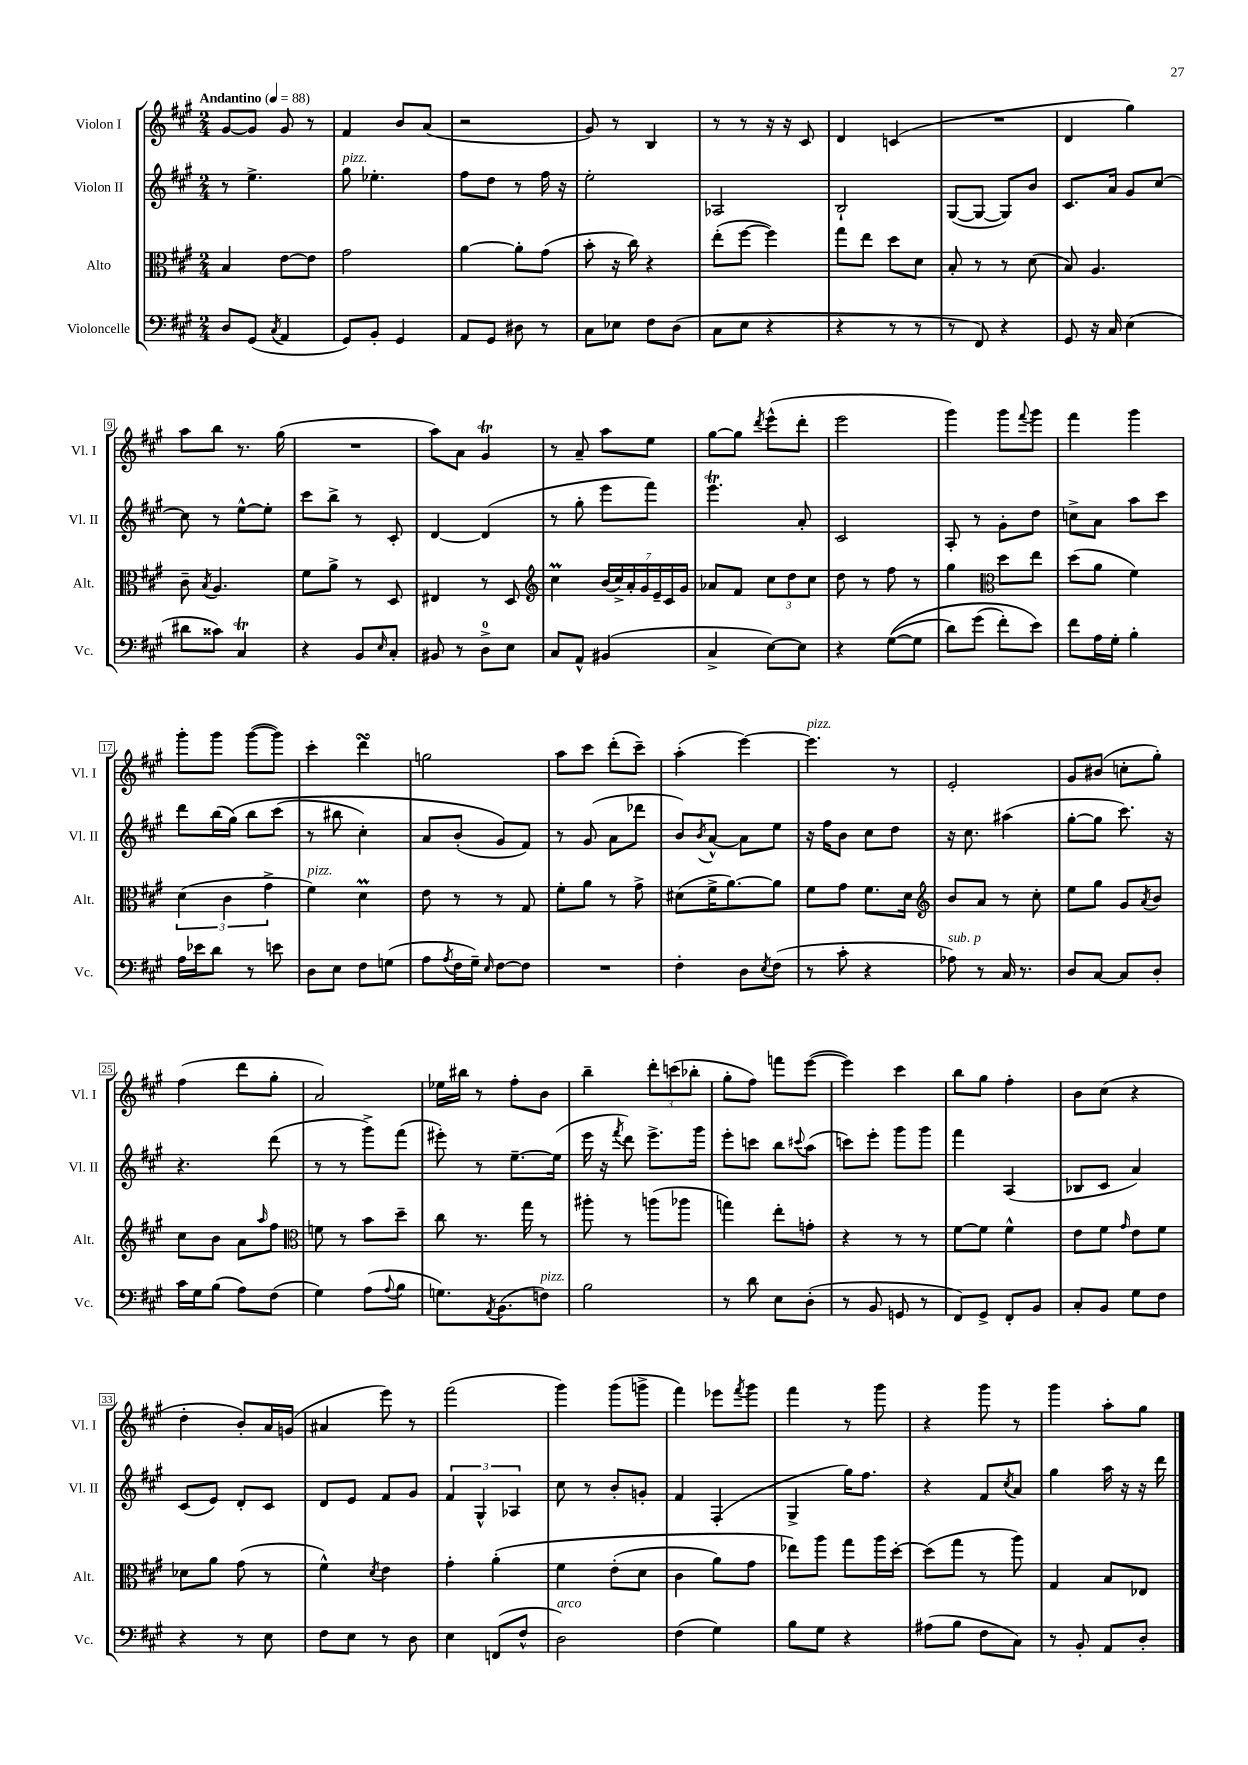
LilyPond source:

<<
\new StaffGroup <<
\new Staff = "s0" \with { instrumentName = "Violon I" shortInstrumentName = "Vl. I" } {
    \clef treble \key a \major \numericTimeSignature \time 2/4 \tempo "Andantino" 4 = 88
    gis'8~ gis'8 gis'8 r8 |
    fis'4 b'8 a'8( |
    r2 |
    gis'8) r8 b4 |
    r8 r8 r16 r16 cis'8 |
    d'4 c'4( |
    R2 |
    d'4 gis''4) |
    a''8 b''8 r8. gis''16( |
    R2 |
    a''8) a'8 gis'4\trill |
    r8 a'8-- a''8 e''8 |
    gis''8~ gis''8 \acciaccatura { d'''8 } e'''8-^( d'''8-. |
    e'''2 |
    gis'''4) gis'''8 \appoggiatura { fis'''8 } gis'''8 |
    fis'''4 gis'''4 |
    gis'''8-. gis'''8 gis'''8~( gis'''8) |
    cis'''4-. d'''4\turn |
    g''2 |
    a''8 cis'''8 d'''8-.( cis'''8--) |
    a''4-.( e'''4~) |
    e'''4.^\markup { \italic "pizz." } r8 |
    e'2-. |
    gis'8 bis'8( c''8-. gis''8-.) |
    fis''4( d'''8 gis''8-. |
    a'2) |
    ees''16 bis''16 r8 fis''8-. b'8 |
    b''4-- \tuplet 3/2 { d'''8-. c'''8( bes''8-. } |
    gis''8-. fis''8) f'''8 e'''8~( |
    e'''4) cis'''4 |
    b''8 gis''8 fis''4-. |
    b'8 cis''8( r4 |
    d''4-. b'8-.) a'16 g'16( |
    ais'4 e'''8) r8 |
    fis'''2( |
    gis'''4) gis'''8( g'''8-> |
    fis'''4) ees'''8 \acciaccatura { fis'''8 } gis'''8 |
    fis'''4 r8 gis'''8 |
    r4 gis'''8 r8 |
    gis'''4 a''8-. gis''8 \bar "|." |
}
\new Staff = "s1" \with { instrumentName = "Violon II" shortInstrumentName = "Vl. II" } {
    \clef treble \key a \major \numericTimeSignature \time 2/4
    r8 e''4.-> |
    gis''8^\markup { \italic "pizz." } ees''4.-. |
    fis''8 d''8 r8 fis''16 r16 |
    e''2-. |
    aes2 |
    b2-! |
    gis8~( gis8~ gis8) b'8 |
    cis'8. a'16 gis'8 cis''8~ |
    cis''8 r8 e''8~-^ e''8-. |
    cis'''8 b''8-> r8 cis'8-. |
    d'4~ d'4( |
    r8 gis''8-. e'''8 fis'''8) |
    e'''4.\trill a'8-. |
    cis'2 |
    a8-. r8 gis'8-. d''8 |
    c''8-> a'8 a''8 cis'''8 |
    d'''8 b''16( gis''16)\( b''8 cis'''8( |
    r8 bis''8 cis''4-.) |
    a'8 b'8-.( gis'8\) fis'8) |
    r8 gis'8( a'8 des'''8 |
    b'8) \acciaccatura { b'8 } a'8~-^ a'8 e''8 |
    r16 fis''16 b'8 cis''8 d''8 |
    r16 cis''8. ais''4( |
    gis''8~-. gis''8 cis'''8.) r16 |
    r4. d'''8( |
    r8 r8 gis'''8->) fis'''8( |
    eis'''8-.) r8 e''8.~-- e''16( |
    e'''16 r16 \acciaccatura { fis'''8 } d'''8) e'''8.-> gis'''16 |
    e'''8-. c'''8 b''8 \appoggiatura { cis'''8 } a''8( |
    c'''8) e'''8-. gis'''8 gis'''8 |
    fis'''4 a4( |
    bes8 cis'8 a'4) |
    cis'8( e'8) d'8-. cis'8 |
    d'8 e'8 fis'8 gis'8 |
    \tuplet 3/2 { fis'4 gis4-^ aes4 } |
    cis''8 r8 b'8-. g'8-. |
    fis'4 fis4-.( |
    gis4-> gis''16) fis''8. |
    r4 fis'8 \acciaccatura { cis''8 } a'8 |
    gis''4 a''16 r16 r16 d'''16 \bar "|." |
}
\new Staff = "s2" \with { instrumentName = "Alto" shortInstrumentName = "Alt." } {
    \clef alto \key a \major \numericTimeSignature \time 2/4
    b4 e'8~ e'8 |
    gis'2 |
    a'4~ a'8-. gis'8( |
    b'8-. r16 cis''16) r4 |
    e''8-.( fis''8~ fis''4) |
    gis''8 e''8 d''8 d'8 |
    b8-. r8 r8 d'8( |
    b8) a4. |
    cis'8-- \acciaccatura { b8 } a4. |
    fis'8 a'8-> r8 d8 |
    eis4 r8 d8 |
    \clef treble cis''4\prall \tuplet 7/4 { b'16( cis''16->) a'16-. gis'16 e'16-- cis'16 gis'16 } |
    aes'8 fis'8 \tuplet 3/2 { cis''8 d''8 cis''8 } |
    d''8 r8 fis''8 r8 |
    gis''4 \clef alto d''8 e''8 |
    d''8( a'8 fis'4) |
    \tuplet 3/2 { d'4( cis'4 gis'4-> } |
    fis'4^\markup { \italic "pizz." }) d'4\prall |
    e'8 r8 r8 gis8 |
    fis'8-. a'8 r8 gis'8-> |
    dis'8( fis'16-> a'8.~) a'8 |
    fis'8 gis'8 fis'8. d'16 |
    \clef treble b'8 a'8 r8 cis''8-. |
    e''8 gis''8 gis'8 \acciaccatura { a'8 } b'8 |
    cis''8 b'8 a'8 \grace { a''16 } fis''8 |
    \clef alto f'8 r8 b'8 d''8-- |
    cis''8 r8. gis''16 r8 |
    ais''8-. r8 a''8( aes''8 |
    g''4) e''8-. g'8-. |
    r4 r8 r8 |
    fis'8~ fis'8 fis'4-^ |
    e'8 fis'8 \grace { gis'16 } e'8 fis'8 |
    des'8 a'8 gis'8( r8 |
    fis'4-^) \acciaccatura { d'8 } e'4 |
    gis'4-. a'4-.\( |
    fis'4 e'8-.( d'8 |
    cis'4 a'8) gis'8 |
    ees''8\) a''8 gis''8 a''16 d''16~-. |
    d''8( gis''8 r8 a''8) |
    gis4 b8 ees8 \bar "|." |
}
\new Staff = "s3" \with { instrumentName = "Violoncelle" shortInstrumentName = "Vc." } {
    \clef bass \key a \major \numericTimeSignature \time 2/4
    d8 gis,8( \acciaccatura { cis8 } a,4 |
    gis,8) b,8-. gis,4 |
    a,8 gis,8 dis8 r8 |
    cis8 ees8 fis8 d8( |
    cis8 e8 r4 |
    r4 r8 r8 |
    r8 fis,8) r4 |
    gis,8 r16 cis16 e4( |
    dis'8 cisis'8) cis4\trill |
    r4 b,8 \grace { e16 } cis8-. |
    bis,8 r8 d8-0-> e8 |
    cis8 a,8-^ bis,4( |
    cis4-> e8~) e8 |
    r4 gis8~(\( gis8 |
    d'8) gis'8( fis'8-.) e'8\) |
    fis'8 a16 gis16-. b4-. |
    a16 ees'16 d'8 r8 e'8 |
    d8 e8 fis8 g8( |
    a8 \acciaccatura { a8 } fis16 gis16--) \grace { e16 } fis8~ fis8 |
    R2 |
    fis4-. d8 \acciaccatura { e8 } fis8( |
    r8 cis'8-. r4 |
    aes8^\markup { \italic "sub. p" }) r8 cis16 r8. |
    d8 cis8~ cis8 d8-. |
    cis'16 gis16 b8( a8) fis8( |
    gis4) a8( \appoggiatura { a8 } b8 |
    g8.) \acciaccatura { a,8 } b,8.( f8^\markup { \italic "pizz." }) |
    b2 |
    r8 d'8 e8 d8-.( |
    r8 b,8 g,8 r8 |
    fis,8) gis,8-> fis,8-. b,8 |
    cis8-. b,8 gis8 fis8 |
    r4 r8 e8 |
    fis8 e8 r8 d8 |
    e4 f,8( fis8-^ |
    d2^\markup { \italic "arco" }) |
    fis4( gis4) |
    b8 gis8 r4 |
    ais8( b8 fis8 cis8) |
    r8 b,8-. a,8 d8-. \bar "|." |
}
>>
>>
\layout { \context { \Score \override BarNumber.stencil = #(make-stencil-boxer 0.1 0.3 ly:text-interface::print) } }
